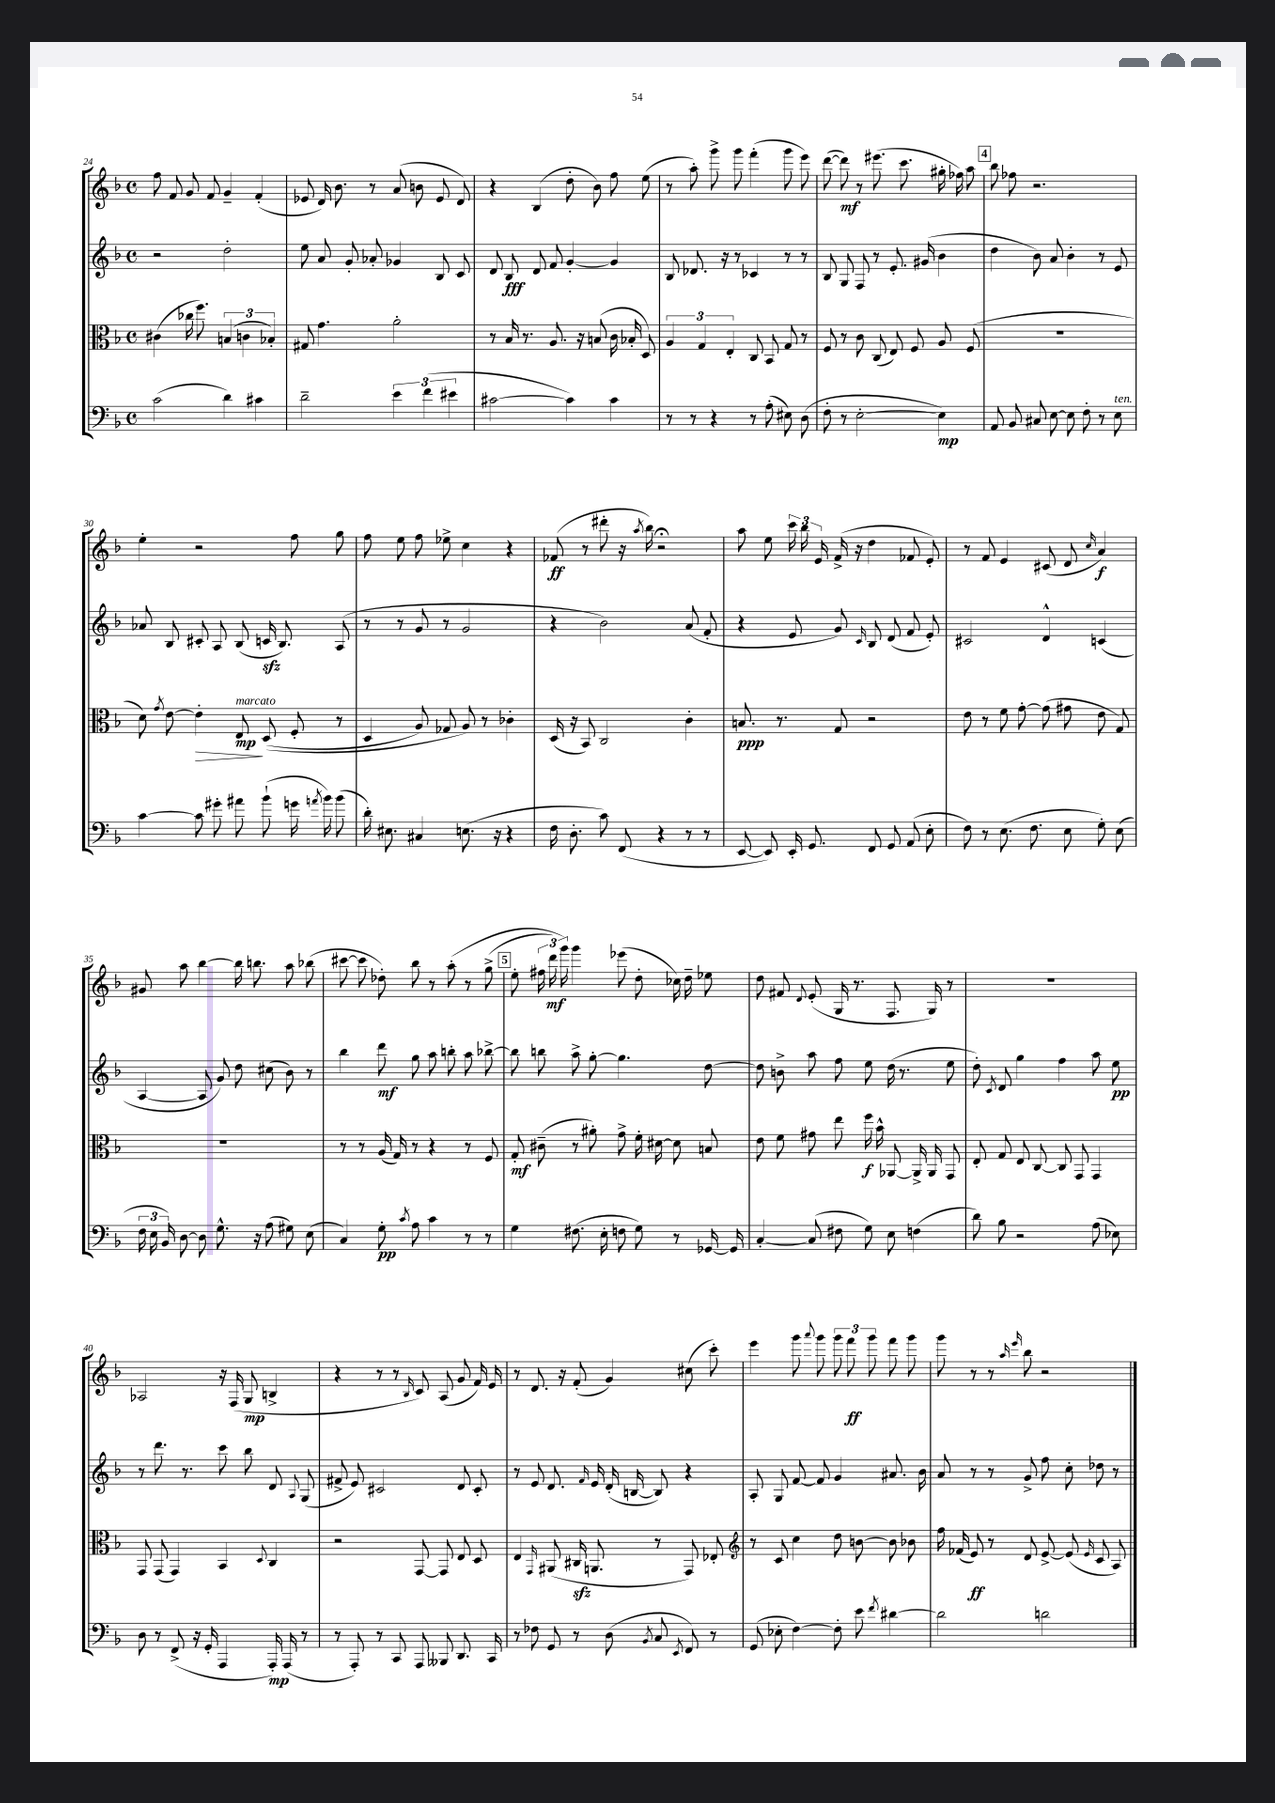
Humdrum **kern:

**kern	**dynam	**kern	**dynam	**kern	**dynam	**kern	**dynam
*part4	*part4	*part3	*part3	*part2	*part2	*part1	*part1
*staff4	*staff4	*staff3	*staff3	*staff2	*staff2	*staff1	*staff1
*clefF4	*	*clefC3	*	*clefG2	*	*clefG2	*
*k[b-]	*	*k[b-]	*	*k[b-]	*	*k[b-]	*
*M4/4	*	*M4/4	*	*M4/4	*	*M4/4	*
*met(c)	*	*met(c)	*	*met(c)	*	*met(c)	*
=24	=24	=24	=24	=24	=24	=24	=24
(2c\	.	(4c#X\	.	2r	.	8ff\	.
.	.	.	.	.	.	8f/	.
.	.	16cc-X\	.	.	.	8g/	.
.	.	8.ff\)	.	.	.	.	.
.	.	.	.	.	.	8f/	.
4d\)	.	(6Bn/	.	2dd'\	.	4g~/	.
.	.	6cn\	.	.	.	.	.
4c#X\	.	.	.	.	.	(4f'/	.
.	.	6B-X'/)	.	.	.	.	.
=25	=25	=25	=25	=25	=25	=25	=25
2d~\	.	8G#X/	.	8ee\	.	8e-X/	.
.	.	4.g\	.	8a/	.	16d/)	.
.	.	.	.	.	.	8.b-\	.
.	.	.	.	8g'/	.	.	.
.	.	.	.	8a-X'/	.	8r	.
6e\	.	2a'\	.	4g-X/	.	(8a/	.
.	.	.	.	.	.	8bn\	.
(6f\	.	.	.	.	.	.	.
.	.	.	.	8B-/	.	8e-/	.
6e#X\	.	.	.	.	.	.	.
.	.	.	.	8c/	.	8d/)	.
=26	=26	=26	=26	=26	=26	=26	=26
[2c#X\	.	8r	.	8d/	.	4r	.
.	.	16B-/	.	8B-/	fff	.	.
.	.	8.r	.	.	.	.	.
.	.	.	.	8d/	.	(4B-/	.
.	.	8.A/	.	8f/	.	.	.
4c#\])	.	.	.	[4g'/	.	8dd'\	.
.	.	16r	.	.	.	.	.
.	.	(8Bn/	.	.	.	8b-\)	.
4c#\	.	16c\	.	4g/]	.	8ff\	.
.	.	16B-X'/	.	.	.	.	.
.	.	8D/)	.	.	.	(8ee\	.
=27	=27	=27	=27	=27	=27	=27	=27
8r	.	6A/	.	8B-/	.	8r	.
8r	.	.	.	8.d-X/	.	8aa'\)	.
.	.	6G/	.	.	.	.	.
4r	.	.	.	.	.	8ggg^\	.
.	.	.	.	16r	.	.	.
.	.	6E'/	.	.	.	.	.
.	.	.	.	8r	.	8ggg\	.
8r	.	8C/	.	4c-X/	.	(4fff'\	.
(8A'\	.	8BB-/	.	.	.	.	.
8E#X\)	.	8G/	.	8r	.	8ggg\	.
(8D\	.	8r	.	8r	.	8eee\)	.
=28	=28	=28	=28	=28	=28	=28	=28
8F'\	.	8F/	.	8B-/	.	([8ddd\	.
8r	.	8r	.	8G/	.	8ddd\])	mf
[2E'\	.	8c\	.	8F/	.	8r	.
.	.	(8C/	.	8r	.	(8.eee#X\	.
.	.	8E/)	.	8.e'/	.	.	.
.	.	.	.	.	.	8.ccc\	.
.	.	8F/	.	.	.	.	.
.	.	.	.	(16g#X/	.	.	.
4E\])	mp	8A/	.	4b-\	.	16gg#X'\	.
.	.	.	.	.	.	16ff-X\)	.
.	.	(8F/	.	.	.	8aa\	.
!!LO:REH:place=s1:t=4
=29	=29	=29	=29	=29	=29	=29	=29
8AA/	.	1r	.	4dd\	.	8bb-\	.
8BB-/	.	.	.	.	.	8ff-X\	.
8C#X/	.	.	.	8b-\)	.	2.r	.
[8E\	.	.	.	8a/	.	.	.
8E\]	.	.	.	4b-'\	.	.	.
8F'\	.	.	.	.	.	.	.
8r	.	.	.	8r	.	.	.
!LO:TX:a:i:t=ten.	!	!	!	!	!	!	!
8E\	.	.	.	8e/	.	.	.
!!LO:LB:g=z
=30	=30	=30	=30	=30	=30	=30	=30
[4c\	.	8d\)	.	8a-X/	.	4ee'\	.
.	.	8qg/	.	.	.	.	.
.	.	[8e\	.	8B-/	.	.	.
!	!	!	!LO:HP:b	!	!	!	!
8c\]	.	4e'\]	>	8c#X'/	.	2r	.
8g#X'\	.	.	.	8A/	.	.	.
!	!	!LO:TX:a:i:t=marcato	!	!	!	!	!
8a#X\	.	8E/	mp	(8B-/	.	.	.
(8b-`\	.	((8D/	]	16cnzz/	.	.	.
.	.	.	.	8.B-/)	.	.	.
16gn\	.	8F'/	.	.	.	8ff\	.
8qan/	.	.	.	.	.	.	.
16b-\)	.	.	.	.	.	.	.
(8b-\	.	8r	.	(8A/	.	8gg\	.
=31	=31	=31	=31	=31	=31	=31	=31
16d'\)	.	4D/	.	8r	.	8ff\	.
8.E#X\	.	.	.	.	.	.	.
.	.	.	.	8r	.	8ee\	.
4C#X/	.	8A/)	.	8g/	.	8ff\	.
.	.	8G-X/	.	8r	.	8ee-X^\	.
(8.En\	.	8A/)	.	2g/	.	4cc\	.
.	.	8r	.	.	.	.	.
16r	.	.	.	.	.	.	.
4r	.	4c-X'\	.	.	.	4r	.
=32	=32	=32	=32	=32	=32	=32	=32
16F\	.	(16D/	.	4r	.	(8f-X/	ff
8.D'\	.	16r	.	.	.	.	.
.	.	8BB-/)	.	.	.	8r	.
8c\)	.	2C/	.	2b-\)	.	8ddd#X'\	.
(8FF/	.	.	.	.	.	16r	.
.	.	.	.	.	.	8qaa/	.
.	.	.	.	.	.	16bb-\)	.
4r	.	.	.	.	.	2r;<	.
8r	.	4c'\	.	(8a/	.	.	.
8r	.	.	.	8f'/	.	.	.
=33	=33	=33	=33	=33	=33	=33	=33
[8EE/	.	8.Bn/	ppp	4r	.	8aa\	.
8EE/])	.	.	.	.	.	8ee\	.
.	.	8.r	.	.	.	.	.
16EE'/	.	.	.	8e/	.	24ccc\	.
.	.	.	.	.	.	24bb-\	.
8.GG/	.	.	.	.	.	.	.
.	.	.	.	.	.	24e/	.
.	.	8G/	.	8g/)	.	(16f^/	.
.	.	.	.	.	.	16r	.
.	.	.	.	16qqc/	.	.	.
8FF/	.	2r	.	8B-/	.	4dd\	.
8GG/	.	.	.	(8d/	.	.	.
(8AA/	.	.	.	8f/	.	8f-X/	.
8E'\	.	.	.	8e'/)	.	8e'/)	.
=34	=34	=34	=34	=34	=34	=34	=34
8F\)	.	8e\	.	2c#X/	.	8r	.
8r	.	8r	.	.	.	8f/	.
(8.E\	.	8f\	.	.	.	4e/	.
.	.	[8g'\	.	.	.	.	.
8.F\	.	.	.	.	.	.	.
.	.	(8g\]	.	4d^^/	.	(8c#X/	.
8E\	.	8g#X\	.	.	.	8d/	.
.	.	.	.	.	.	16qqcc/	.
8G'\)	.	8e\	.	(4cn/	.	4a/)	f
(8E\	.	8G/)	.	.	.	.	.
!!LO:LB:g=z
=35	=35	=35	=35	=35	=35	=35	=35
24F\	.	1r	.	[4A/	.	8g#X/	.
24E\	.	.	.	.	.	.	.
24BB-/)	.	.	.	.	.	.	.
[8D\	.	.	.	.	.	8aa\	.
8D\]	.	.	.	8A/]	.	[4bb-\	.
8.G^^\	.	.	.	8g/)	.	.	.
.	.	.	.	8dd\	.	16bb-\]	.
16r	.	.	.	.	.	8.bbn\	.
(8A\	.	.	.	(8cc#X\	.	.	.
8G#X\)	.	.	.	8b-\)	.	8aa\	.
(8E\	.	.	.	8r	.	(8bb-X\	.
=36	=36	=36	=36	=36	=36	=36	=36
4C/)	.	8r	.	4bb-\	.	[8ccc#X\	.
.	.	8r	.	.	.	8ccc#\]	.
8G'\	pp	(16A/	.	8ddd\	mf	8dd-X'\)	.
.	.	16G/)	.	.	.	.	.
8qc/	.	.	.	.	.	.	.
8A\	.	8r	.	8gg\	.	8bb-\	.
4c\	.	4r	.	8aa\	.	8r	.
.	.	.	.	8bbn'\	.	(8aa'\	.
8r	.	8r	.	8aa\	.	8r	.
8r	.	8F/	.	[8bb-X^\	.	(8gg^\	.
!!LO:REH:place=s1:t=5
=37	=37	=37	=37	=37	=37	=37	=37
4G\	.	8G'/	mf	8bb-\]	.	8ee'\	.
.	.	(8c#X~\	.	8bbn\	.	24ff#X\	.
.	.	.	.	.	.	24ddd\)	mf
.	.	.	.	.	.	24ggg\)	.
(8.F#X\	.	8r	.	8aa^\	.	4ggg\	.
.	.	8a#X'\)	.	[8gg'\	.	.	.
16E'\	.	.	.	.	.	.	.
8Fn\	.	8g^\	.	4.gg\]	.	(8eee-X\	.
8G\)	.	16f'\	.	.	.	8dd'\	.
.	.	[16d#X\	.	.	.	.	.
8r	.	8d#\]	.	.	.	16cc-X\)	.
.	.	.	.	.	.	16dd~\	.
[16GG-X/	.	8Bn/	.	[8dd\	.	8ee-X\	.
16GG-/]	.	.	.	.	.	.	.
=38	=38	=38	=38	=38	=38	=38	=38
[4C'/	.	8e\	.	8dd\]	.	8dd\	.
.	.	8f\	.	8bn^\	.	8f#X/	.
.	.	.	.	.	.	8qqd/	.
(8C/]	.	8g#X\	.	8aa\	.	(8e'/	.
8F#X\	.	8ee\	.	8ff\	.	16G/	.
.	.	.	.	.	.	8.r	.
8G\)	.	16ff\	f	8ee\	.	.	.
.	.	16b-^^\	.	.	.	.	.
8E\	.	[8AA-X/	.	(16dd\	.	8.F/	.
.	.	.	.	8.r	.	.	.
(4Fn\	.	16AA-^/]	.	.	.	.	.
.	.	16AA-/	.	.	.	16G/)	.
.	.	8GG/	.	8ee\	.	8r	.
=39	=39	=39	=39	=39	=39	=39	=39
8d\)	.	8E'/	.	8dd'\)	.	1r	.
.	.	.	.	8qc/	.	.	.
8B-\	.	8G/	.	8d/	.	.	.
2r	.	8E/	.	4gg\	.	.	.
.	.	[8C/	.	.	.	.	.
.	.	8C/]	.	4ff\	.	.	.
.	.	8GG/	.	.	.	.	.
(8A\	.	4GG/	.	8aa\	.	.	.
8E-X\)	.	.	.	8ee\	pp	.	.
!!LO:LB:g=z
=40	=40	=40	=40	=40	=40	=40	=40
8D\	.	8GG/	.	8r	.	2A-X/	.
8r	.	(8GG/	.	8.ddd\	.	.	.
(8FF^/	.	4GG/)	.	.	.	.	.
.	.	.	.	8.r	.	.	.
16r	.	.	.	.	.	.	.
16GG'/	.	.	.	.	.	.	.
4AAA/	.	4BB-/	.	8ccc\	.	16r	.
.	.	.	.	.	.	(16F/	.
.	.	.	.	8bb-\	.	8G/	mp
.	.	8qqD/	.	.	.	.	.
16AAA'/)	mp	4C/	.	8d/	.	4Bn^/	.
(16AAA/	.	.	.	.	.	.	.
.	.	.	.	8qqA/	.	.	.
8r	.	.	.	(8G/	.	.	.
=41	=41	=41	=41	=41	=41	=41	=41
8r	.	2r	.	8f#X^/	.	4r	.
8AAA'/)	.	.	.	8e/)	.	.	.
8r	.	.	.	2c#X/	.	8r	.
8CC/	.	.	.	.	.	8r	.
.	.	.	.	.	.	16qqB-/	.
8AAA/	.	[8GG/	.	.	.	8c/)	.
8BBB--X/	.	8GG/]	.	.	.	(8A/	.
8.DD/	.	8E/	.	8d/	.	8g/	.
.	.	8D/	.	8c#'/	.	16f/)	.
16CC/	.	.	.	.	.	16e/	.
=42	=42	=42	=42	=42	=42	=42	=42
8r	.	4E/	.	8r	.	8r	.
8F-X\	.	.	.	8e/	.	8.d/	.
.	.	16qqGG/	.	.	.	.	.
8GG/	.	(8AA#X/	.	8.d/	.	.	.
.	.	.	.	.	.	16r	.
8r	.	16C#Xzz/	.	.	.	(8f'/	.
.	.	.	.	16qqf/	.	.	.
.	.	8.AAn/	.	16e/	.	.	.
(8D\	.	.	.	(16d'/	.	4g/)	.
.	.	.	.	[16Bn/	.	.	.
8qBB-/	.	.	.	.	.	.	.
8C/	.	8r	.	8B/])	.	.	.
8qEE/	.	.	.	.	.	.	.
8FF/)	.	8GG/)	.	4r	.	(8cc#X\	.
8r	.	8E-X'/	.	.	.	8ccc'\)	.
=43	=43	=43	=43	=43	=43	=43	=43
*	*	*clefG2	*	*	*	*	*
(8GG/	.	8r	.	8A'/	.	4eee\	.
8E-X'\	.	8c/	.	8G/	.	.	.
[4F\)	.	4cc\	.	[8f/	.	8ggg\	.
.	.	.	.	.	.	8qqaaa/	.
.	.	.	.	8f/]	.	8ggg\	.
8F'\]	.	8dd\	.	4g/	.	12ggg\	.
.	.	.	.	.	.	12fff\	ff
8e\	.	[8bn\	.	.	.	.	.
.	.	.	.	.	.	12ggg\	.
8qf/	.	.	.	.	.	.	.
[4d#X\	.	8b\]	.	8.a#X/	.	8fff\	.
.	.	8b-X\	.	.	.	8ggg\	.
.	.	.	.	16b-\	.	.	.
=44	=44	=44	=44	=44	=44	=44	=44
2d#\]	.	16ff\	.	8a/	.	8ggg\	.
.	.	(16f-X/	.	.	.	.	.
.	.	8e/)	ff	8r	.	8r	.
.	.	8r	.	8r	.	8r	.
.	.	.	.	.	.	16qqaa/	.
.	.	.	.	.	.	16qqeee/	.
.	.	8d/	.	8g^/	.	8bb-\	.
2dn\	.	[8e^/	.	8ff\	.	2r	.
.	.	(8e/]	.	8cc'\	.	.	.
.	.	16qqe/	.	.	.	.	.
.	.	8c/	.	8dd-X\	.	.	.
.	.	8A/)	.	8r	.	.	.
==	==	==	==	==	==	==	==
*-	*-	*-	*-	*-	*-	*-	*-
